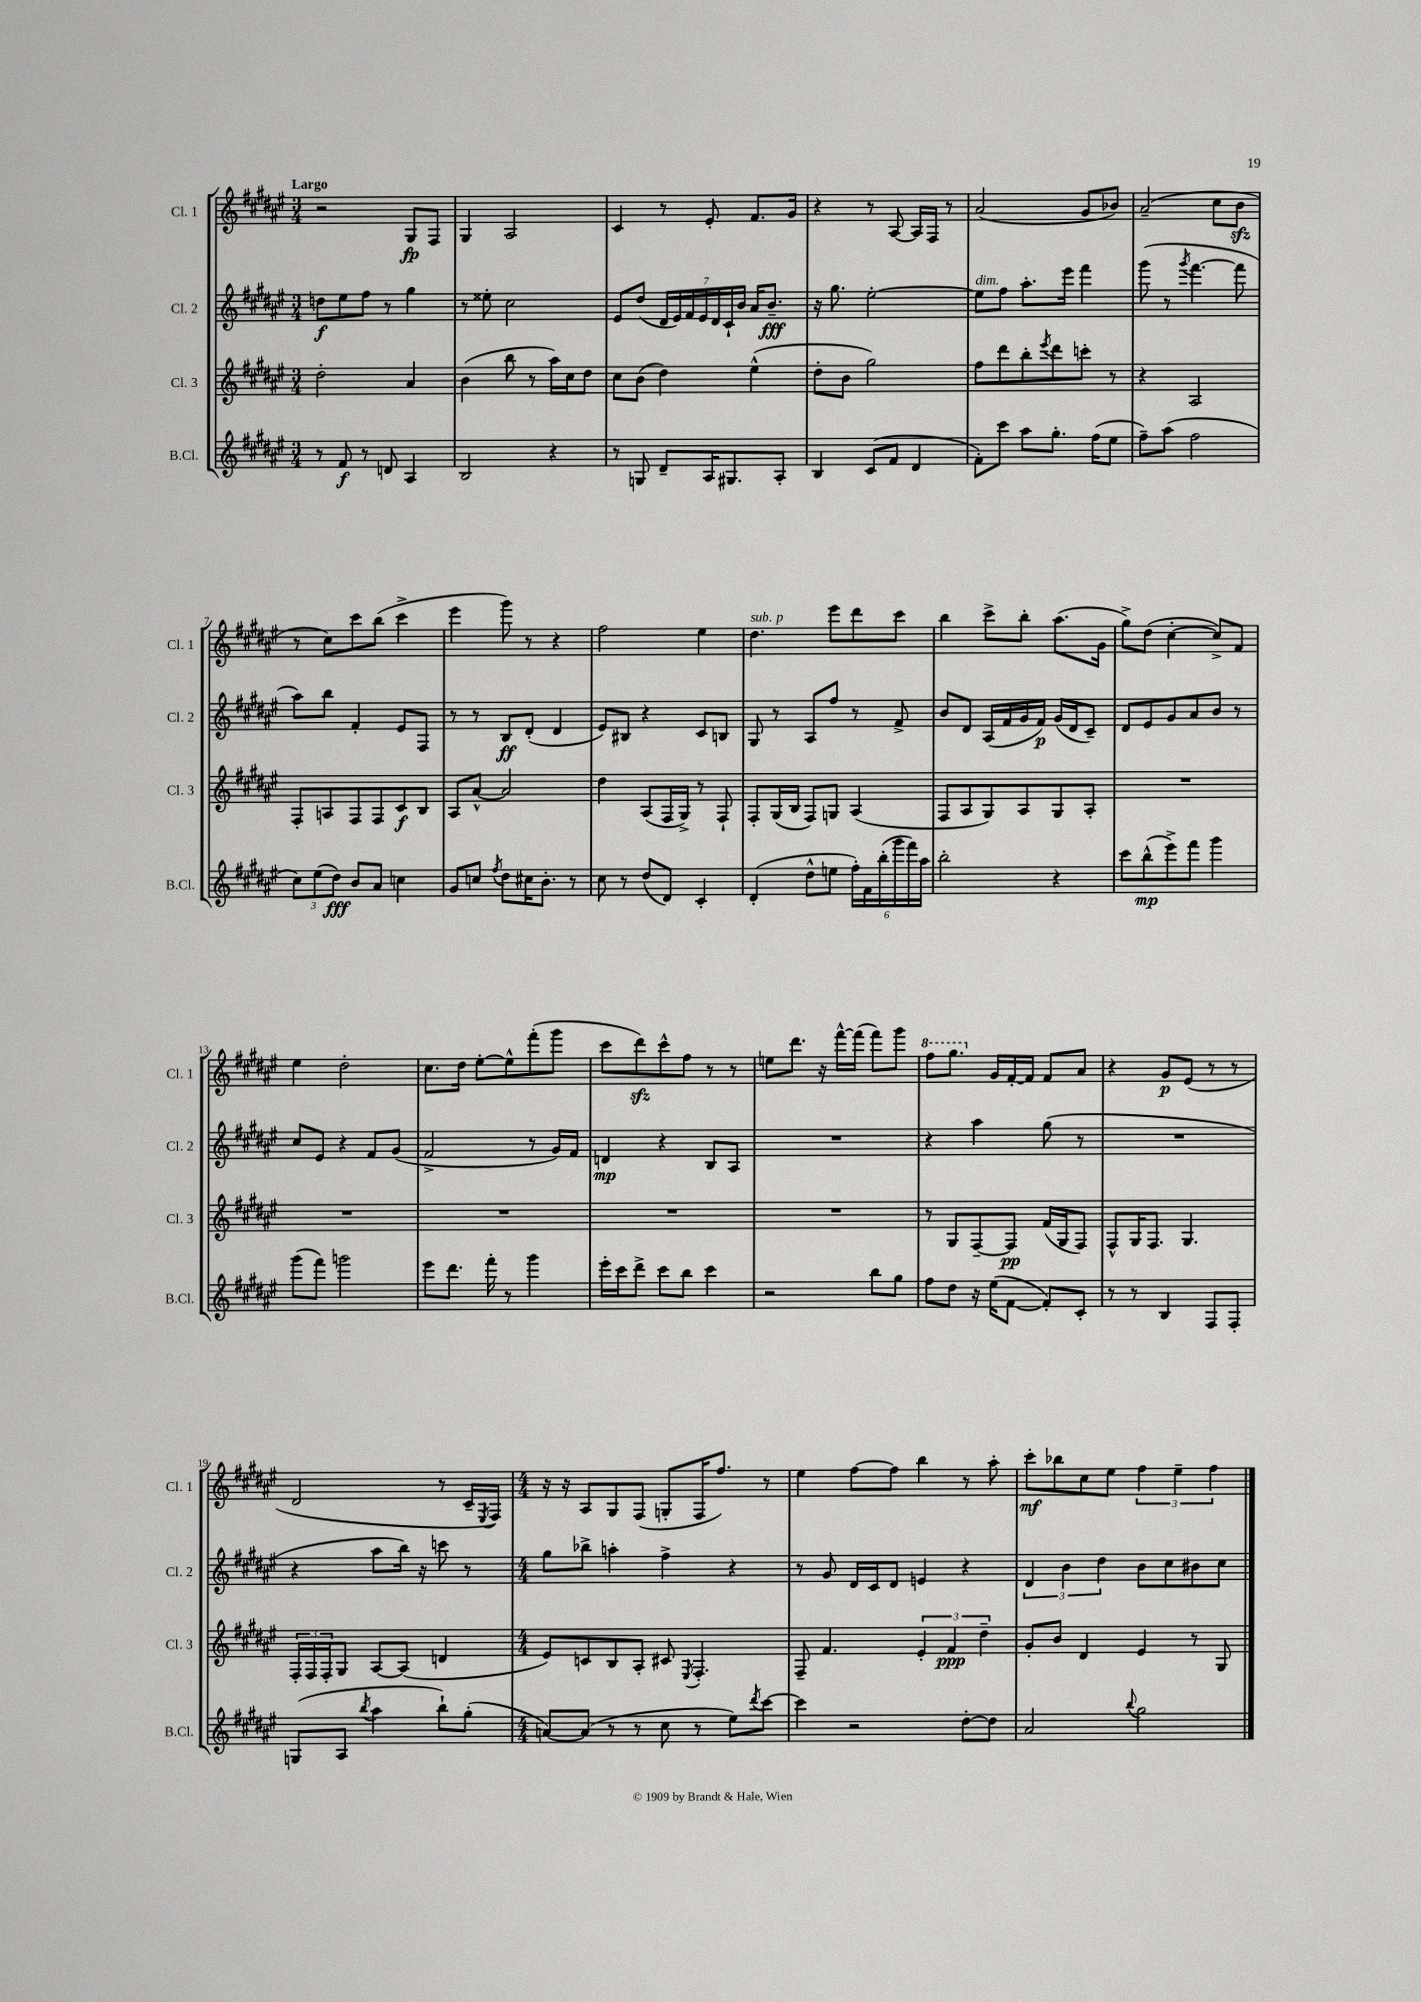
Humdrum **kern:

**kern	**kern	**kern	**kern
*staff4	*staff3	*staff2	*staff1
*clefG2	*clefG2	*clefG2	*clefG2
*k[f#c#g#d#a#e#]	*k[f#c#g#d#a#e#]	*k[f#c#g#d#a#e#]	*k[f#c#g#d#a#e#]
*M3/4	*M3/4	*M3/4	*M3/4
8r	2dd#'	8dd	2r
8f#	.	8ee#	.
8r	.	8ff#	.
8d	.	8r	.
4A#	4a#	4gg#	8G#
.	.	.	8F#
=	=	=	=
2B	(4b	8r	4G#
.	.	8ee##'	.
.	8bb	2cc#	2A#
.	8r	.	.
4r	16aa#)	.	.
.	16cc#	.	.
.	8dd#	.	.
=	=	=	=
8r	8cc#	8e#	4c#
8G	(8b	(8dd#	.
8d#~	4dd#)	28d#	8r
.	.	28e#)	.
.	.	28f#	.
.	.	28e#	.
16A#	.	.	8e#'
.	.	28d#	.
.	.	28c#`	.
8.G#	.	.	.
.	.	28b	.
.	(4ee#^^	16a#	8.f#
.	.	8.b~	.
8A#'	.	.	.
.	.	.	16g#
=	=	=	=
4B	8dd#'	16r	4r
.	.	8.gg#	.
.	8b	.	.
(8c#	2gg#)	[2ee#'	8r
8f#	.	.	[8A#
4d#	.	.	16A#]
.	.	.	16F#
.	.	.	8r
=	=	=	=
8f#')	8ff#	8ee#]	(2a#
8ccc#	8ddd#	8ff#	.
8aa#	8bb'	8.aa#'	.
.	8qeee#	.	.
8.gg#'	8ddd#	.	.
.	.	16eee#	.
.	8ccc'	4fff#	8g#
(16ff#	.	.	.
8ee#	8r	.	8b-)
=	=	=	=
8ff#~)	4r	(8ggg#	(2a#~
(8aa#	.	8r	.
.	.	8qggg#	.
2ff#	2A#	[4.fff#	.
.	.	.	8cc#
.	.	8fff#]	8b
=	=	=	=
12cc#)	8F#'	8aa#)	8r
(12ee#	.	.	.
.	8A	8bb	8cc#)
12dd#)	.	.	.
8b	8F#	4f#'	8ccc#
8a#	8F#	.	(8bb
4cc	8c#	8e#	4ccc#^
.	8B	8F#	.
=	=	=	=
8g#	8A#	8r	4eee#
8cc	[8a#^^	8r	.
8qff#	.	.	.
8dd#	2a#]	8B	8ggg#)
16cc#	.	(8d#'	8r
8.b'	.	.	.
.	.	4d#	4r
8r	.	.	.
=	=	=	=
8cc#	4dd#	8e#)	2ff#
8r	.	8B#	.
(8dd#	(8A#	4r	.
8d#)	16F#	.	.
.	16G#^)	.	.
4c#'	8r	8c#	4ee#
.	8F#`	8B	.
=	=	=	=
(4d#'	8F#'	8G#	4.dd#
.	(16G#	8r	.
.	16B	.	.
8dd#^^	8F#)	8A#	.
8ee	8G	8ff#	8eee#
24ff#')	(4A#	8r	8ddd#
24f#	.	.	.
(24bb'	.	.	.
24ggg#	.	8f#^	8ccc#
24fff#)	.	.	.
24aa#	.	.	.
=	=	=	=
2bb'	8F#	8b	4bb
.	8A#	8d#	.
.	8G#)	(16A#	8ccc#^
.	.	16f#	.
.	8A#	16g#	8bb'
.	.	16f#)	.
4r	8G#	(16g#	(8.aa#
.	.	16d#	.
.	8A#'	8c#~)	.
.	.	.	16g#
=	=	=	=
8ccc#	2.r	8d#	8gg#^)
(8bb^^	.	8e#	(8dd#
8eee#^)	.	8g#	[4cc#'
8fff#	.	8a#	.
4ggg#	.	8b	8cc#^])
.	.	8r	8f#
=	=	=	=
(8ggg#	2.r	8cc#	4ee#
8fff#)	.	8e#	.
2ggg	.	4r	2dd#'
.	.	8f#	.
.	.	(8g#	.
=	=	=	=
8eee#	2.r	2f#^	8.cc#
8.ddd#	.	.	.
.	.	.	16dd#
.	.	.	[8ee#'
16fff#'	.	.	.
8r	.	.	8ee#^^]
4ggg#	.	8r	(8fff#'
.	.	16g#)	8ggg#
.	.	16f#	.
=	=	=	=
16eee#'	2.r	4d	8ccc#
16ccc#	.	.	.
8ddd#^	.	.	8ddd#)
8ccc#	.	4r	8ccc#^^
8bb	.	.	8ff#
4ccc#	.	8B	8r
.	.	8A#	8r
=	=	=	=
2r	2.r	2.r	8ee
.	.	.	8.ddd#
.	.	.	16r
.	.	.	[16fff#^^
.	.	.	(16fff#]
8bb	.	.	8fff#)
8gg#	.	.	8ggg#
=	=	=	=
8ff#	8r	4r	8fff#
8dd#	8G#	.	8.ggg#
16r	[8F#~	4aa#	.
(16ee#	.	.	16g#
[8f#	8F#]	.	[16f#'
.	.	.	16f#]
8f#'])	(16f#	(8gg#	8f#
.	16G#	.	.
8c#'	8F#)	8r	8a#
=	=	=	=
8r	8F#^^	2.r	4r
8r	16G#	.	.
.	8.F#	.	.
4B	.	.	8g#
.	4.G#	.	(8e#
8F#	.	.	8r
8F#'	.	.	8r
=	=	=	=
(8G	24F#'	4r	2d#
.	24F#	.	.
.	24F#'	.	.
8A#	8G#	.	.
8qbb	.	.	.
4aa#	[8A#	8aa#	.
.	(8A#]	16bb)	.
.	.	16r	.
8bb`)	4d	8ccc	8r
(8gg#'	.	8r	16c#~
.	.	.	8qE#
.	.	.	16F#)
=	=	=	=
*M4/4	*M4/4	*M4/4	*M4/4
[8a)	8e#)	8gg#	16r
.	.	.	16r
(8a]	8c	8bb-^	8A#
8r	8B	4aa'	8G#
8r	8A#'	.	(8F#
8cc#	8c#	4ff#^	8G'
.	8qE#	.	.
8r	4.F#'	.	16F#
.	.	.	8.ff#)
8ee#)	.	4r	.
8qddd#	.	.	.
[8ccc#	.	.	8r
=	=	=	=
4ccc#]	8F#~	8r	4ee#
.	4.f#	8g#	.
2r	.	16d#	[8ff#
.	.	16c#	.
.	.	8d#	8ff#]
.	6e#'	4e	4bb
.	6f#	.	.
[8dd#'	.	4r	8r
.	6dd#~	.	.
8dd#]	.	.	8aa#'
=	=	=	=
2a#	8g#'	6d#	8ccc#'
.	8b	.	8bb-
.	.	6b	.
.	4d#	.	8cc#
.	.	6dd#	.
.	.	.	8ee#
8qqbb	.	.	.
2gg#	4e#	8b	6ff#
.	.	8cc#	.
.	.	.	6ee#~
.	8r	8b#	.
.	.	.	6ff#
.	8G#	8cc#	.
==	==	==	==
*-	*-	*-	*-
